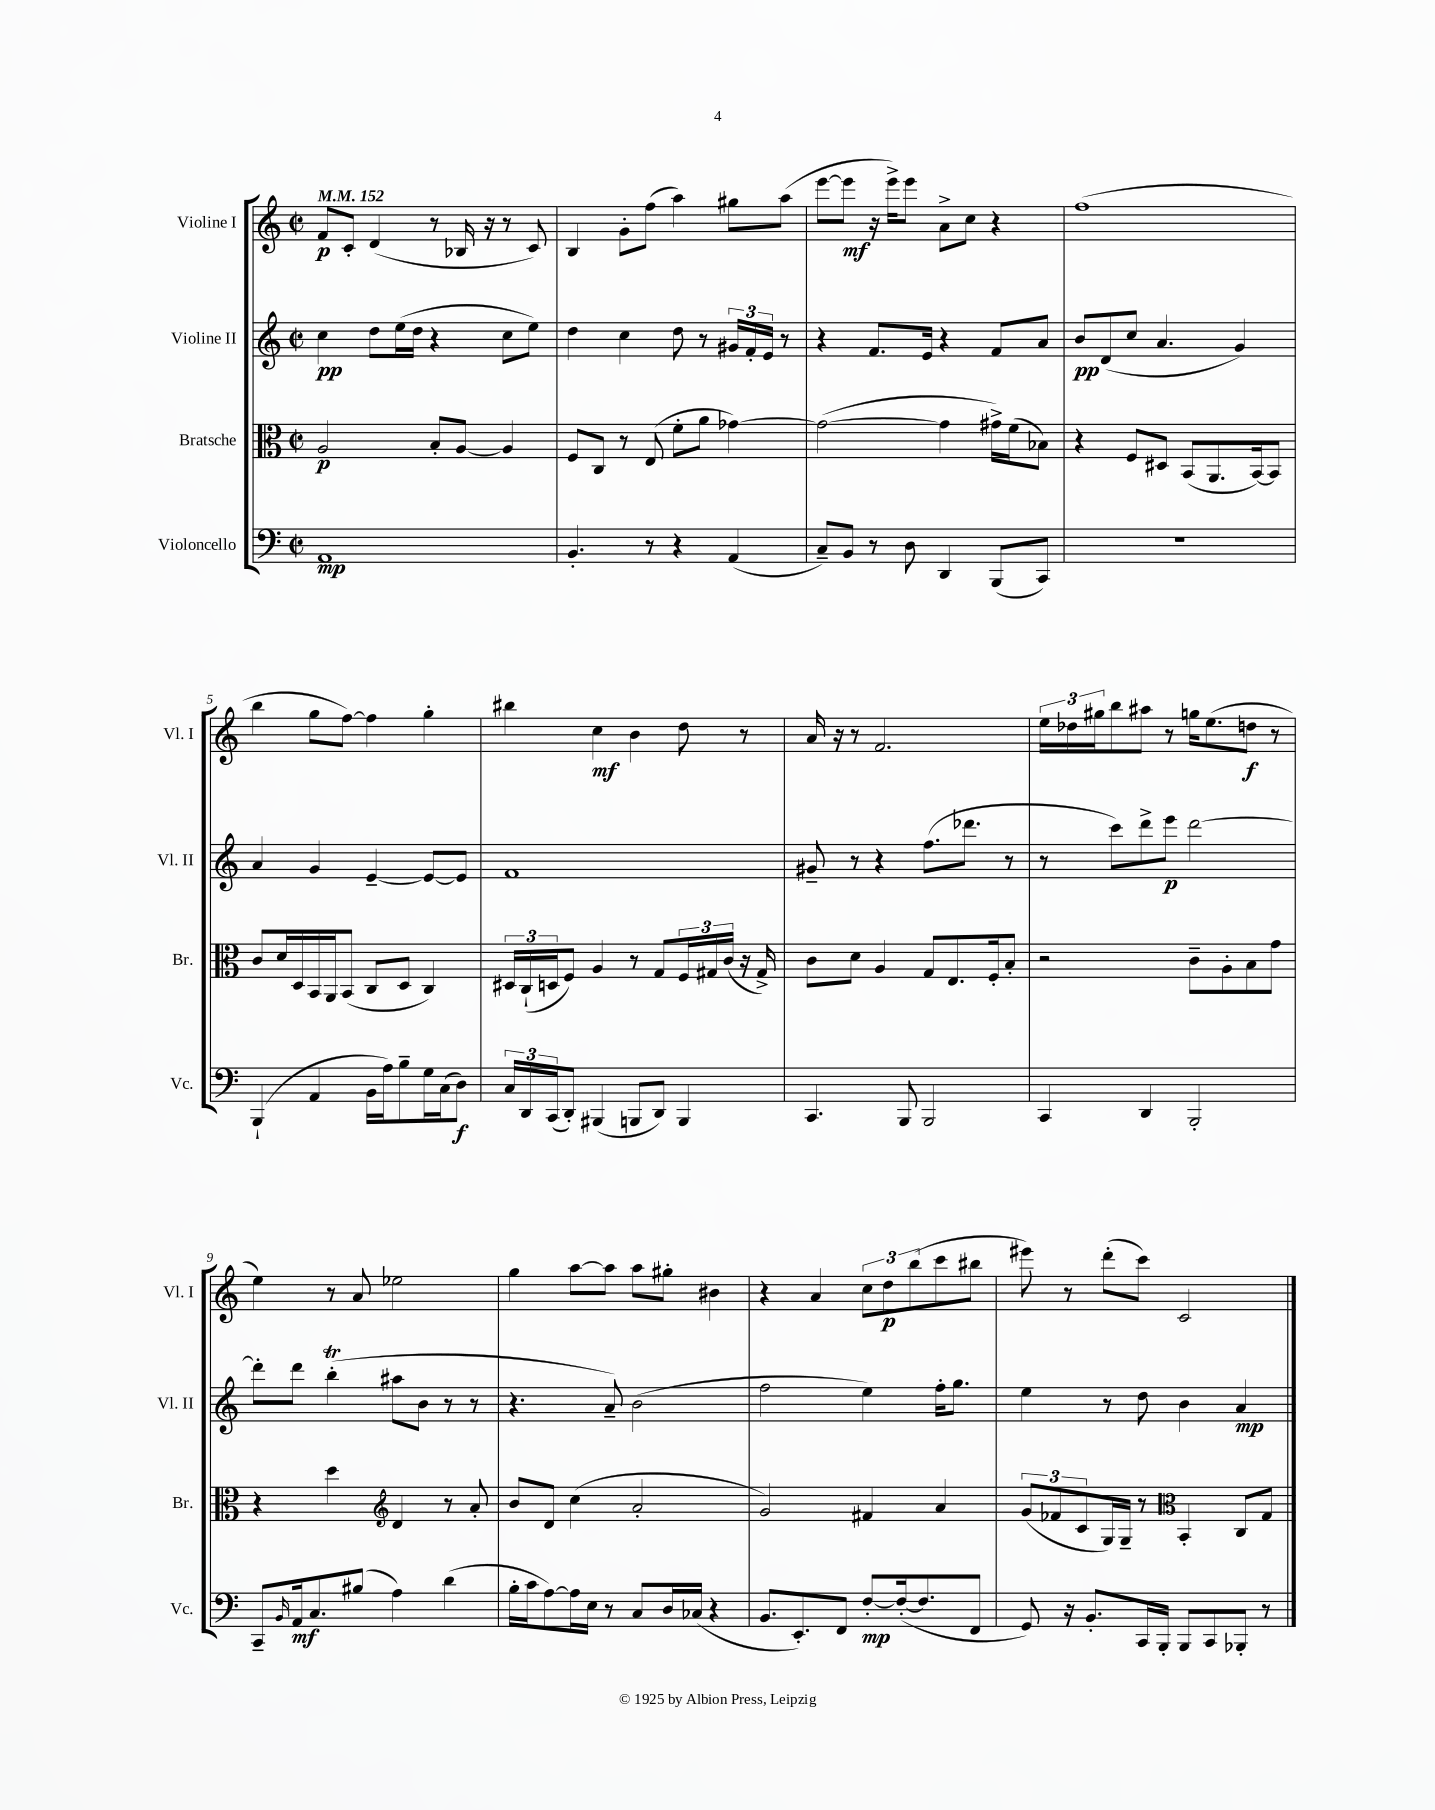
<<
\new StaffGroup <<
\new Staff = "s0" \with { instrumentName = "Violine I" shortInstrumentName = "Vl. I" } {
    \clef treble \key c \major \defaultTimeSignature \time 2/2 \tempo 4 = 152
    f'8\p c'8-. d'4( r8 bes16 r16 r8 c'8) |
    b4 g'8-. f''8( a''4) gis''8 a''8( |
    e'''8~ e'''8\mf r16 e'''16->) e'''8 a'8-> c''8 r4 |
    f''1( |
    b''4 g''8 f''8~) f''4 g''4-. |
    bis''4 c''4\mf b'4 d''8 r8 |
    a'16 r16 r8 f'2. |
    \tuplet 3/2 { e''16 des''16 gis''16 } b''8 ais''8 r8 g''16 e''8.( d''8\f r8 |
    e''4) r8 a'8 ees''2 |
    g''4 a''8~ a''8 a''8 gis''8-. bis'4 |
    r4 a'4 \tuplet 3/2 { c''8 d''8\p b''8( } c'''8 bis''8 |
    eis'''8) r8 d'''8-.( c'''8) c'2 \bar "|." |
}
\new Staff = "s1" \with { instrumentName = "Violine II" shortInstrumentName = "Vl. II" } {
    \clef treble \key c \major \defaultTimeSignature \time 2/2
    c''4\pp d''8 e''16( d''16 r4 c''8 e''8) |
    d''4 c''4 d''8 r8 \tuplet 3/2 { gis'16 f'16-. e'16 } r8 |
    r4 f'8. e'16 r4 f'8 a'8 |
    b'8\pp d'8( c''8 a'4. g'4) |
    a'4 g'4 e'4~-- e'8~ e'8 |
    f'1 |
    gis'8-- r8 r4 f''8.( des'''8. r8 |
    r8 c'''8) d'''8-> e'''8\p d'''2~ |
    d'''8-. d'''8 b''4-.\trill( ais''8 b'8 r8 r8 |
    r4. a'8--) b'2( |
    f''2 e''4) f''16-. g''8. |
    e''4 r8 d''8 b'4 a'4\mp \bar "|." |
}
\new Staff = "s2" \with { instrumentName = "Bratsche" shortInstrumentName = "Br." } {
    \clef alto \key c \major \defaultTimeSignature \time 2/2
    a2\p b8-. a8~ a4 |
    f8 c8 r8 e8( f'8-. a'8 ges'4~) |
    ges'2~( ges'4 gis'16->) f'16( bes8) |
    r4 f8 dis8 b,8( a,8. b,16~) b,8 |
    c'8 d'16 d16 b,16 a,16 b,8( c8 d8 c4) |
    \tuplet 3/2 { dis16 c16-!( d16 } f8) a4 r8 g8 \tuplet 3/2 { f16 gis16 c'16( } r16 gis16->) |
    c'8 d'8 a4 g8 e8. f16-. b8-. |
    r2 c'8-- a8-. b8 g'8 |
    r4 d''4 \clef treble d'4 r8 a'8-. |
    b'8 d'8 c''4( a'2-. |
    g'2) fis'4 a'4 |
    \tuplet 3/2 { g'8( fes'8 c'8 } g16) g16-- r8 \clef alto b,4-. c8 g8 \bar "|." |
}
\new Staff = "s3" \with { instrumentName = "Violoncello" shortInstrumentName = "Vc." } {
    \clef bass \key c \major \defaultTimeSignature \time 2/2
    a,1\mp |
    b,4.-. r8 r4 a,4( |
    c8--) b,8 r8 d8 d,4 b,,8( c,8) |
    R1 |
    b,,4-!( a,4 b,16 a16) b8-- g16 c16( d8\f) |
    \tuplet 3/2 { c16 d,16 c,16( } d,8-.) bis,,4( b,,8 d,8) b,,4 |
    c,4. b,,8 b,,2 |
    c,4 d,4 b,,2-. |
    c,8-- \grace { b,16 } a,16\mf c8. bis8( a4) d'4( |
    b16-. c'16 a8~) a16 e16 r8 c8 d16 ces16( r4 |
    b,8. e,8.-.) f,8 f8~-.\mp f16~-.( f8. f,8 |
    g,8) r16 b,8.-. c,16 b,,16-. b,,8 c,8 bes,,8-. r8 \bar "|." |
}
>>
>>
